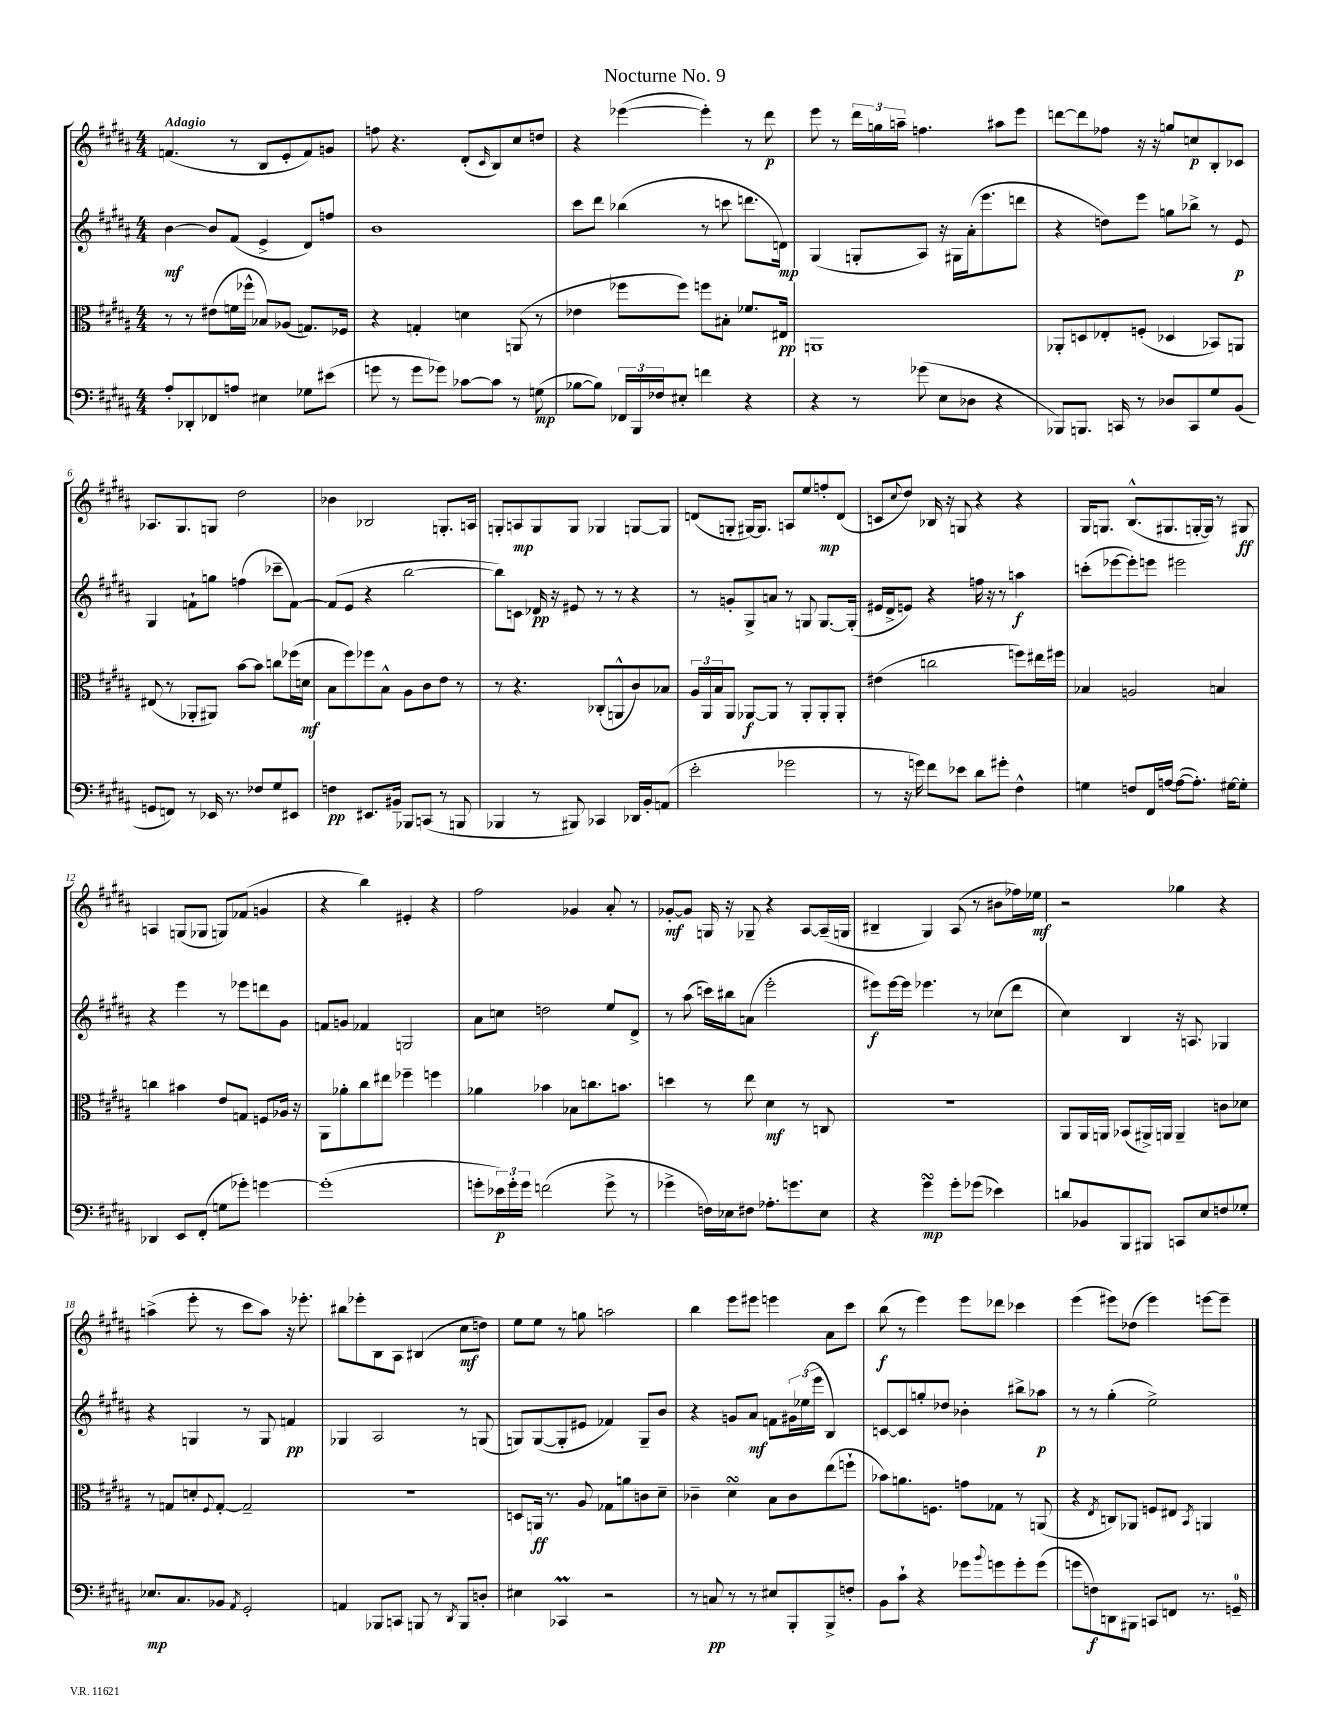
\header { title = "Nocturne No. 9" }
<<
\new StaffGroup <<
\new Staff = "s0" {
    \clef treble \key b \major \numericTimeSignature \time 4/4 \tempo "Adagio"
    f'4.( r8 b8 e'8-. f'8) g'8 |
    f''8 r4. dis'8-.( \grace { cis'16 } b8) cis''8 d''8 |
    r4 ees'''4~( ees'''4-.) r8 dis'''8\p |
    e'''8 r8 \tuplet 3/2 { dis'''16 g''16 a''16-- } f''4. ais''8 e'''8 |
    d'''8~ d'''8 fes''8 r16 r16 g''8 c''8\p b8-. ces'8 |
    aes8. gis8. g8 dis''2 |
    bes'4 bes2 g8.-. a16 |
    g8-. a8\mp g8 g8 ges4 g8~ g8 |
    d'8( g8-. gis16~) gis8. a8 e''8 f''8-.\mp d'8( |
    c'8 \appoggiatura { cis''8 } dis''8) bes16 r16 g8 r4 r4 |
    gis16 g8. b8.-^( gis8. g16~-. g16) r8 gis8\ff |
    a4 g8( ges8 g8) fes'8( g'4 |
    r4 b''4) eis'4-. r4 |
    fis''2 ges'4 ais'8-. r8 |
    ges'8~-.\mf ges'8 g16 r16 ges8-- r4 ais8~ ais16--( g16 |
    bis4-- gis4) ais8( r8 bis'8 fes''16) ees''16\mf |
    r2 ges''4 r4 |
    a''4->( e'''8-. r8 cis'''8 a''8) r16 ees'''8.-. |
    bis''8 ees'''8-. b8 ais8 bis4( cis''8\mf d''8) |
    e''8 e''8 r8 g''8 a''2 |
    b''4 e'''8 eis'''8 e'''4 ais'8 cis'''8 |
    b''8\f( r8 e'''4) e'''8 des'''8 ces'''4 |
    e'''4( eis'''8) des''8( eis'''4) e'''8~ e'''8-- \bar "|." |
}
\new Staff = "s1" {
    \clef treble \key b \major \numericTimeSignature \time 4/4
    b'4~\mf b'8 fis'8( e'4-> dis'8) f''8 |
    b'1 |
    cis'''8 dis'''8 bes''4( r8 c'''8 d'''8. d'16\mp) |
    gis4( g8-. ais8) r16 gis16 ais'16-.( e'''8. d'''8 |
    r4 d''8) e'''8 g''8 bes''8-> r8 e'8\p |
    gis4 f'8-! g''8 f''4( ces'''8-- f'8~) |
    f'8( e'8 r4 b''2~ |
    b''8) c'8 des'16\pp r16 eis'8 r8 r8 r4 |
    r8 g'8-. gis8-> a'8 r8 g8 g8.~ g16-.( |
    eis'16 dis'16-> e'8) r4 f''16 r16 r8 a''4\f |
    c'''8-.( ees'''8~ ees'''8-.) e'''8 eis'''2 |
    r4 e'''4 r8 ees'''8 d'''8 gis'8 |
    f'8 g'8 fes'4 g2 |
    ais'8 c''8 d''2 e''8 dis'8-> |
    r8 ais''8( c'''16) bis''16 a'8( e'''2-. |
    eis'''8\f) eis'''16~ eis'''16 ees'''4. r8 ces''8( dis'''8 |
    cis''4) b4 r16 a8. ges4 |
    r4 g4 r8 g8 f'4\pp |
    ges4 ais2 r8 g8( |
    g8) g8~( g8-. eis'8 fes'4) g8-- b'8 |
    r4 g'8 ais'8\mf f'8 \tuplet 3/2 { gis'16 ees''16( e'''16 } b4) |
    c'8~ c'8 g''8-. des''8 bes'4-. bis''8-> aes''8\p |
    r8 r8 gis''4-.( e''2->) \bar "|." |
}
\new Staff = "s2" {
    \clef alto \key b \major \numericTimeSignature \time 4/4
    r8 r8 eis'8( f'16 fes''16-^ bes8) aes8( g8.) fes16 |
    r4 g4-. d'4 a,8( r8 |
    ees'4 fes''8 fes''8) f''8 bis8-. fes'8. eis16\pp |
    a,1 |
    aes,8-. d8 ees8-. f8-.( des4 bes,8) a,8 |
    eis8( r8 aes,8-. ais,8) b'8~ b'8 c''8 fes''16( d'16\mf |
    b8 fis''8) fes''8 b8-^ ais8 cis'8 e'8 r8 |
    r8 r4. ces8-.( a,8-^ cis'8) bes8 |
    \tuplet 3/2 { ais16 ais,16 b16 } ais,8 aes,8~\f aes,8 r8 aes,8-. aes,8-. aes,8-. |
    eis'4( c''2 f''8) eis''16 fis''16 |
    bes4 a2 b4 |
    c''4 bis'4 e'8 g8 f8 aes16 r16 |
    ais,8 aes'8-. cis''8 eis''8 fes''4-- f''4 |
    aes'4 bes'4 bes8 c''8. b'8. |
    d''4 r8 e''8 dis'4\mf r8 c8 |
    r1 |
    ais,8 ais,16 a,16 bes,8( ais,16->) a,16 a,4-- c'8 des'8 |
    r8 g8 d'8-. \appoggiatura { fis8 } g8~-. g2-- |
    r1 |
    d8 a,16\ff r8. ais8 ges8 a'8 c'8 dis'8-- |
    ces'4-- dis'4\turn b8 ces'8 e''8( f''8-! |
    bes'8) a'8. f8. g'8 ges8 r8 a,8( |
    r4 \acciaccatura { e8 } c8) aes,8 f8 eis8 \acciaccatura { b,8 } a,4 \bar "|." |
}
\new Staff = "s3" {
    \clef bass \key b \major \numericTimeSignature \time 4/4
    ais8-. des,8-. fes,8 a8 eis4 ges8 eis'8( |
    g'8 r8 g'8 ges'8) ces'8~ ces'8 r8 g8\mp( |
    bes8~ bes8) \tuplet 3/2 { fes,16 b,,16 fes16 } eis8-. f'4 r4 |
    r4 r8 ges'8( e8 des8 r4 |
    bes,,8) b,,8. c,16 r8 des8 c,8 gis8 b,8( |
    g,8 f,8) r8 ees,16 r8. fes8 gis8 eis,8 |
    f4\pp eis,8. bis,16-- bes,,8 c,8( r8 b,,8 |
    bes,,4 r8 bis,,8) ces,4 des,16 b,16-. a,8( |
    e'2-. ges'2 |
    r8 r16 g'16) fis'8 ees'8 dis'8 gis'8-. fis4-^ |
    g4 f8 fis,16 a16~ a8~( a8.-.) gis16~ gis8-. |
    des,4 e,8 fis,8-.( g8 ges'8-.) g'4~ |
    g'1-.( |
    g'8-. \tuplet 3/2 { ees'16\p) g'16-. g'16 } f'2( g'8-> r8 |
    ges'4-> f16) ees16 fis8 aes8.-. g'8. ees8 |
    r4 gis'4\turn\mp gis'8-. ges'8( ees'4) |
    d'8 bes,8 b,,8 bis,,8 c,8 e8 f8 ges8-. |
    ees8.\mp cis8. bes,8 \acciaccatura { ais,8 } gis,2-. |
    a,4 bes,,8 c,8 b,,8 r8 \acciaccatura { dis,8 } b,,8 d8-. |
    eis4 ces,4\prall r2 |
    r8 c8\pp r8 r8 eis8 b,,8-. b,,8-> f8-. |
    b,8 cis'8-! r4 ges'8 \appoggiatura { b'8 } g'8 g'8-. g'8( |
    g'8 f8\f) d,8 bis,,8 c,8 f,8 r8. g,16-0-- \bar "|." |
}
>>
>>
